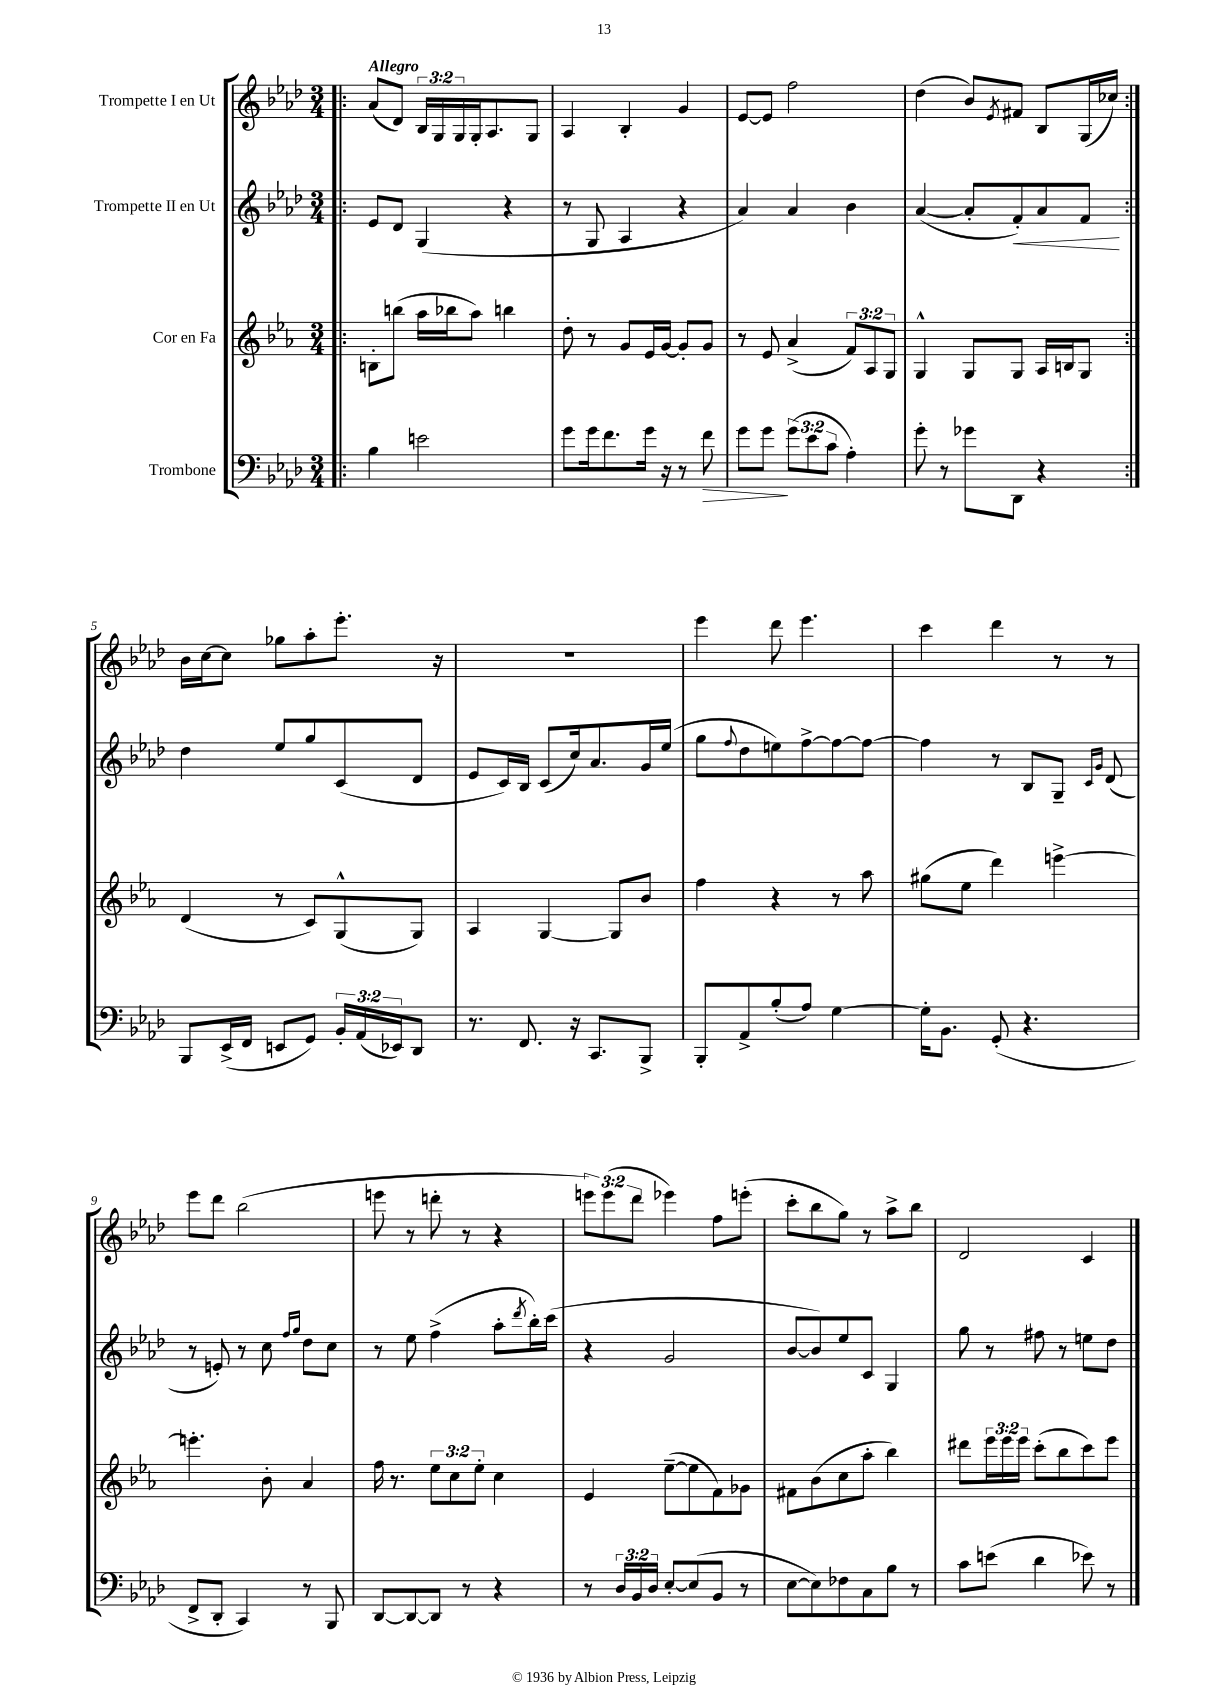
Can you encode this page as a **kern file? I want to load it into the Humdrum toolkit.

**kern	**kern	**kern	**kern
*staff4	*staff3	*staff2	*staff1
*clefF4	*clefG2	*clefG2	*clefG2
*k[b-e-a-d-]	*k[b-e-a-]	*k[b-e-a-d-]	*k[b-e-a-d-]
*M3/4	*M3/4	*M3/4	*M3/4
=!|:	=!|:	=!|:	=!|:
4B-\	8B'\L	8e-/L	(8a-/L
.	(8bb\J	8d-/J	8d-/J)
2e\	16aa-\LL	(4G/	24B-/LL
.	.	.	24G/
.	16bb-\J	.	.
.	.	.	24G/
.	8aa-\J)	.	16G'/J
.	.	.	8.A-/
.	4bb\	4r	.
.	.	.	8G/J
=	=	=	=
8g\L	8dd'\	8r	4A-/
16g\k	8r	8G/	.
8.f\	.	.	.
.	8g/L	4A-/	4B-'/
16g\Jk	16e-/L	.	.
16r	[16g/JJ	.	.
8r	8g'/]L	4r	4g/
8f\	8g/J	.	.
=	=	=	=
8g\L	8r	4a-/)	[8e-/L
8g\J	8e-/	.	8e-/]J
(12g\L	(4a-^/	4a-/	2ff\
12e-\	.	.	.
12c\J	.	.	.
4A-'\)	12f/L)	4b-\	.
.	12A-/	.	.
.	12G/J	.	.
=	=	=	=
8g'\	4G^^/	([4a-/	(4dd-\
8r	.	.	.
8g-\L	8G/L	8a-'/]L	8b-/L)
.	.	.	8qe-/
8DD-\J	8G/J	8f'/)	8f#/J
4r	16A-/LL	8a-/	8B-/L
.	16B/J	.	.
.	8G/J	8f/J	(16G/L
.	.	.	16cc-/JJ)
=:|!	=:|!	=:|!	=:|!
8BBB-/L	(4d/	4dd-\	16b-\LL
.	.	.	[16cc\J
(16EE-^/L	.	.	8cc\]J
16FF/JJ	.	.	.
8EE/L	8r	8ee-/L	8gg-\L
8GG/J)	8c/L)	8gg/	8aa-'\
24BB-'/LL	(8G^^/	(8c/	8.eee-'\J
(24AA-/	.	.	.
24EE-/J)	.	.	.
8DD-/J	8G/J)	8d-/J	.
.	.	.	16r
=	=	=	=
8.r	4A-/	8e-/L	2.r
.	.	16c/L)	.
8.FF/	.	16B-/JJ	.
.	[4G/	(8c/L	.
16r	.	16cc/k)	.
8.CC/L	.	8.a-/	.
.	8G/]L	.	.
8BBB-^/J	8b-/J	16g/L	.
.	.	(16ee-/JJ	.
=	=	=	=
8BBB-'/L	4ff\	8gg\L	4eee-\
.	.	8qqff/	.
8AA-^/	.	8dd-\	.
(8B-'/	4r	8ee\)	8ddd-\
8A-/J)	.	[8ff^\	4.eee-\
[4G\	8r	8ff\_	.
.	8aa-\	8ff\_J	.
=	=	=	=
16G'\]LK	(8gg#\L	4ff\]	4ccc\
8.BB-\J	.	.	.
.	8ee-\J	.	.
(8GG'/	4ddd\)	8r	4ddd-\
4.r	.	8B-/L	.
.	[4eee^\	8G~/J	8r
.	.	16qqc/LL	.
.	.	16qqg/JJ	.
.	.	(8d-/	8r
=	=	=	=
8FF^/L	4.eee'\]	8r	8eee-\L
8DD-'/J	.	8e'/)	8ddd-\J
4CC/)	.	8r	(2bb-\
.	8b-'\	8cc\	.
.	.	16qqff/LL	.
.	.	16qqgg/JJ	.
8r	4a-/	8dd-\L	.
8BBB-/	.	8cc\J	.
=	=	=	=
[8DD-/L	16ff\	8r	8eee\
.	8.r	.	.
8DD-/_	.	8ee-\	8r
8DD-/]J	12ee-\L	(4ff^\	8ddd'\
.	12cc\	.	.
8r	.	.	8r
.	12ee-'\J	.	.
4r	4cc\	8aa-'\L	4r
.	.	8qddd-/	.
.	.	16bb-'\L)	.
.	.	(16ccc\JJ	.
=	=	=	=
8r	4e-/	4r	12eee\L)
.	.	.	(12eee\
24D-/LL	.	.	.
24BB-/	.	.	12ddd-\J
24D-/JJ	.	.	.
[8E-'/L	([8ee-~\L	2g/	4eee-\)
(8E-/]	8ee-\]	.	.
8BB-/J	8f\)	.	8ff\L
8r	8g-\J	.	(8eee'\J
=	=	=	=
[8E-\L	8f#\L	[8b-/L	8ccc'\L
8E-\])	(8b-\	8b-/])	8bb-\
8F-\	8cc\	8ee-/	8gg\J)
8C\	8aa-'\J	8c/J	8r
8B-\J	4bb-\)	4G/	8aa-^\L
8r	.	.	8bb-\J
=	=	=	=
8c\L	8ddd#\L	8gg\	2d-/
(8e\J	24eee-\L	8r	.
.	24eee-\	.	.
.	24eee-\JJ	.	.
4d-\	(8ccc'\L	8ff#\	.
.	8bb-\	8r	.
8e-\)	8ccc\)	8ee\L	4c/
8r	8eee-\J	8dd-\J	.
==	==	==	==
*-	*-	*-	*-
